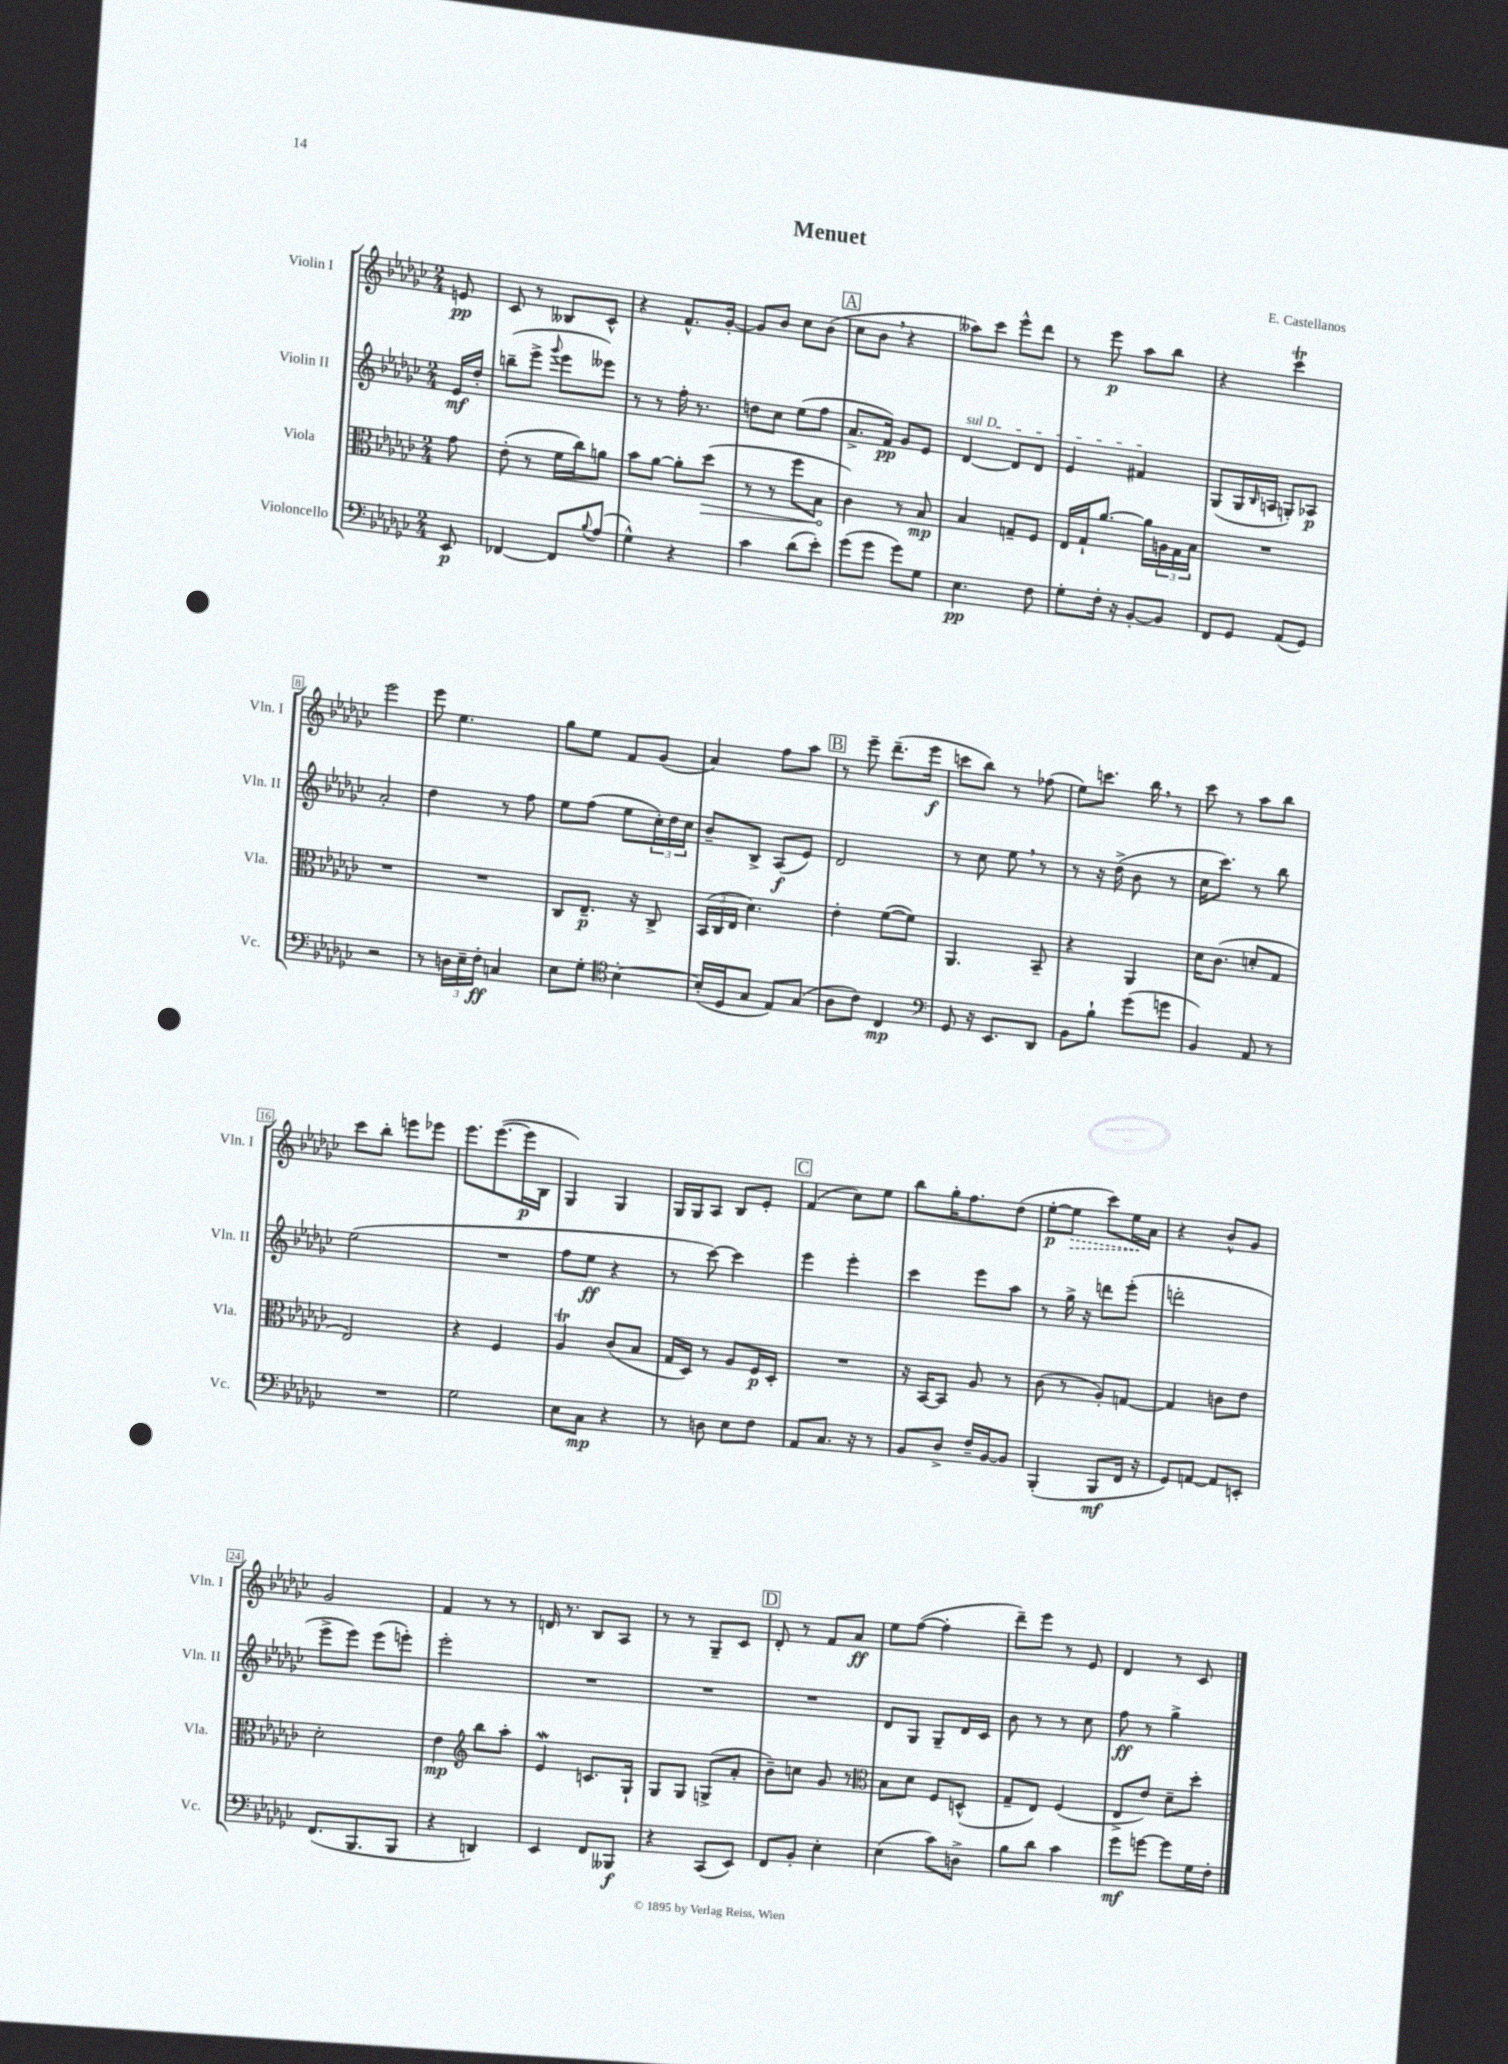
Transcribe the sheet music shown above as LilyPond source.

\header { title = "Menuet" composer = "E. Castellanos" }
<<
\new StaffGroup <<
\new Staff = "s0" \with { instrumentName = "Violin I" shortInstrumentName = "Vln. I" } {
    \clef treble \key ges \major \numericTimeSignature \time 2/4 \partial 8
    e'8\pp |
    ces'8 r8 beses8 ces'8-^ |
    r4 f'8.-^ ges'16~-. |
    ges'8 bes'8 ces''8 bes'8( |
    \mark \markup { \box "A" } ces''8 bes'8 \breathe r4 |
    aeses''8) ces'''8 ees'''8-^ des'''8 |
    r8 ees'''8\p aes''8 bes''8 |
    r4 ces'''4\trill |
    ees'''2 |
    ees'''8 ees''4. |
    ges''8 ees''8 f'8 ges'8( |
    aes'4) f''8 aes''8 |
    \mark \markup { \box "B" } r8 ees'''8-- des'''8.--( ees'''16\f |
    c'''8 bes''8) r8 fes''8( |
    ees''8) c'''8. bes''16 \breathe r8 |
    ces'''8 r8 aes''8 bes''8 |
    ces'''8 bes''8-. e'''8 ees'''8 |
    ees'''8. ees'''8.~( ees'''16\p bes16 |
    ges4) ges4 |
    ges16 ges16 aes8 bes8 ees'8-. |
    \mark \markup { \box "C" } f'4( ces''8) ees''8 |
    bes''8 ges''16-. f''8. des''8( |
    ees''8~-.\p \once \override Hairpin.style = #'dashed-line ees''8\> ces'''8) ees''16\! aes'16 |
    r4 bes'8-^ ges'8 |
    ges'2 |
    f'4 r8 r8 |
    d'16 r8. bes8 aes8 |
    r8 r8 ges8-- ces'8 |
    \mark \markup { \box "D" } des'8-. r8 f'8 aes'8\ff |
    ees''8 f''8~( f''4-. |
    des'''8--) ees'''8 r8 ees'8 |
    des'4 r8 ces'8 \bar "|." |
}
\new Staff = "s1" \with { instrumentName = "Violin II" shortInstrumentName = "Vln. II" } {
    \clef treble \key ges \major \numericTimeSignature \time 2/4 \partial 8
    ees'16\mf des''16-. |
    b''8--( ees'''8-> \appoggiatura { ges'''8 } ees'''8 eeses'''8) |
    r8 r8 f''16-. r8. |
    d''8 ces''8 ees''8( f''8 |
    \mark \markup { \box "A" } aes'8.-> f'16\pp) ges'8 ees'8 |
    \once \override TextSpanner.bound-details.left.text = \markup { \italic "sul D" } des'4~\startTextSpan des'8 des'8 |
    ees'4 fis'4\stopTextSpan |
    ges8( ges16 \grace { bes16 } a16 g8-.) aes8\p |
    aes'2-. |
    des''4 r8 f''8 |
    ees''8 f''8( ees''8 \tuplet 3/2 { ces''16-.) des''16 ces''16 } |
    bes'8-- bes8-> aes8\f( ees'8) |
    \mark \markup { \box "B" } des'2 |
    r8 ces''8 ees''8 \breathe r8 |
    r8 r16 des''16->( bes'8 r8 |
    ces''16 ces'''8.) r8 bes''8 |
    ees''2( |
    R2 |
    f''8 ees''8\ff r4 |
    r8 ces'''8~) ces'''4 |
    \mark \markup { \box "C" } ees'''4 ees'''4-. |
    ces'''4 ees'''8 aes''8 |
    r8 ges''16-> r16 d'''8 ees'''8-.( |
    d'''2-. |
    ees'''8-> ees'''8) ees'''8( e'''8-.) |
    ees'''2-. |
    R2 |
    R2 |
    \mark \markup { \box "D" } R2 |
    des'8 ges8 ges8-- des'16 ces'16 |
    bes'8 r8 r8 ces''8 |
    f''8\ff r8 ges''4-> \bar "|." |
}
\new Staff = "s2" \with { instrumentName = "Viola" shortInstrumentName = "Vla." } {
    \clef alto \key ges \major \numericTimeSignature \time 2/4 \partial 8
    ges'8 |
    ees'8-.( r8 f'16 ces''16) a'8 |
    bes'8 aes'8~ aes'8-. \once \override Hairpin.circled-tip = ##t des''8\>( |
    r8 r8 f''8 bes8\! |
    \mark \markup { \box "A" } ces'4) r8 bes8\mp |
    bes4 g8-- f8 |
    ees16 ges16-! aes'8.~ aes'16 \tuplet 3/2 { a16 ges16 bes16 } |
    R2 |
    R2 |
    R2 |
    ces8 ees8.--\p r16 ces8-> |
    \tuplet 3/2 { bes,16( ces16 ees16 } des'4.) |
    \mark \markup { \box "B" } ees'4-. f'8~( f'8) |
    aes,4. bes,8-- |
    r4 aes,4 |
    des'16 ces'8.( d'8-. ges8 |
    ees2) |
    r4 f4 |
    aes4\trill ces'8( bes8 |
    ges16 des16) r8 aes8 f16\p des16-. |
    \mark \markup { \box "C" } R2 |
    r16 bes,16~ bes,8 aes8 r8 |
    ces'8( r8 aes8-.) g8~ |
    g4 c'8 ees'8 |
    des'2-. |
    ees'4\mp \clef treble bes''8 aes''8-. |
    ees'4\mordent c'8. ges16-! |
    ges8 ges8 g8->( aes'8-. |
    \mark \markup { \box "D" } bes'8--) c''8 ges'8 r8 |
    \clef alto bes8 des'8 f8 d8-^( |
    ges8-- ees8) f4( |
    ees8-> ees'8) des'8-- des''8-. \bar "|." |
}
\new Staff = "s3" \with { instrumentName = "Violoncello" shortInstrumentName = "Vc." } {
    \clef bass \key ges \major \numericTimeSignature \time 2/4 \partial 8
    ees,8\p |
    fes,4~ fes,8 \appoggiatura { bes8 } aes8( |
    ges4-^) r4 |
    ces'4 des'8( ees'8-.) |
    \mark \markup { \box "A" } ges'8( ges'8 ges'8) ges8 |
    ees4.\pp f8 |
    ges8-. f16-. r16 bes,8~-. bes,8 |
    f,8 ges,8 aes,8( ges,8) |
    r2 |
    r8 \tuplet 3/2 { d16 ees16-- f16-.\ff } c4 |
    ees8 ges8-. \clef tenor bes4~-. |
    bes16-.( des16 ges8 ees8) ges8( |
    \mark \markup { \box "B" } aes8 ces'8) ces4\mp |
    \clef bass ges,8 r16 ees,8. des,8 |
    bes,8 bes8-! ges'8( g'8 |
    bes,4) aes,8 r8 |
    R2 |
    ges2 |
    ees8 ces8\mp r4 |
    r8 d8 ees8 f8 |
    \mark \markup { \box "C" } aes,8 ces8. r16 r8 |
    bes,8 des8-> f16-- bes,16~ bes,8 |
    bes,,4-.( bes,,8\mf f,16 r16 |
    ges,8) a,8~ a,8 e,8-. |
    f,8.( bes,,8. bes,,8 |
    r4 d,4) |
    ees,4 f,8 beses,,8\f |
    r4 ces,8( ees,8) |
    \mark \markup { \box "D" } f,8 bes,8-. ees4-. |
    ees4( ces'8) d8-> |
    bes8 des'8 ces'4 |
    ges'8\mf g'8~ g'8 ges16 f16-. \bar "|." |
}
>>
>>
\layout { \context { \Score \override BarNumber.stencil = #(make-stencil-boxer 0.1 0.3 ly:text-interface::print) } }
